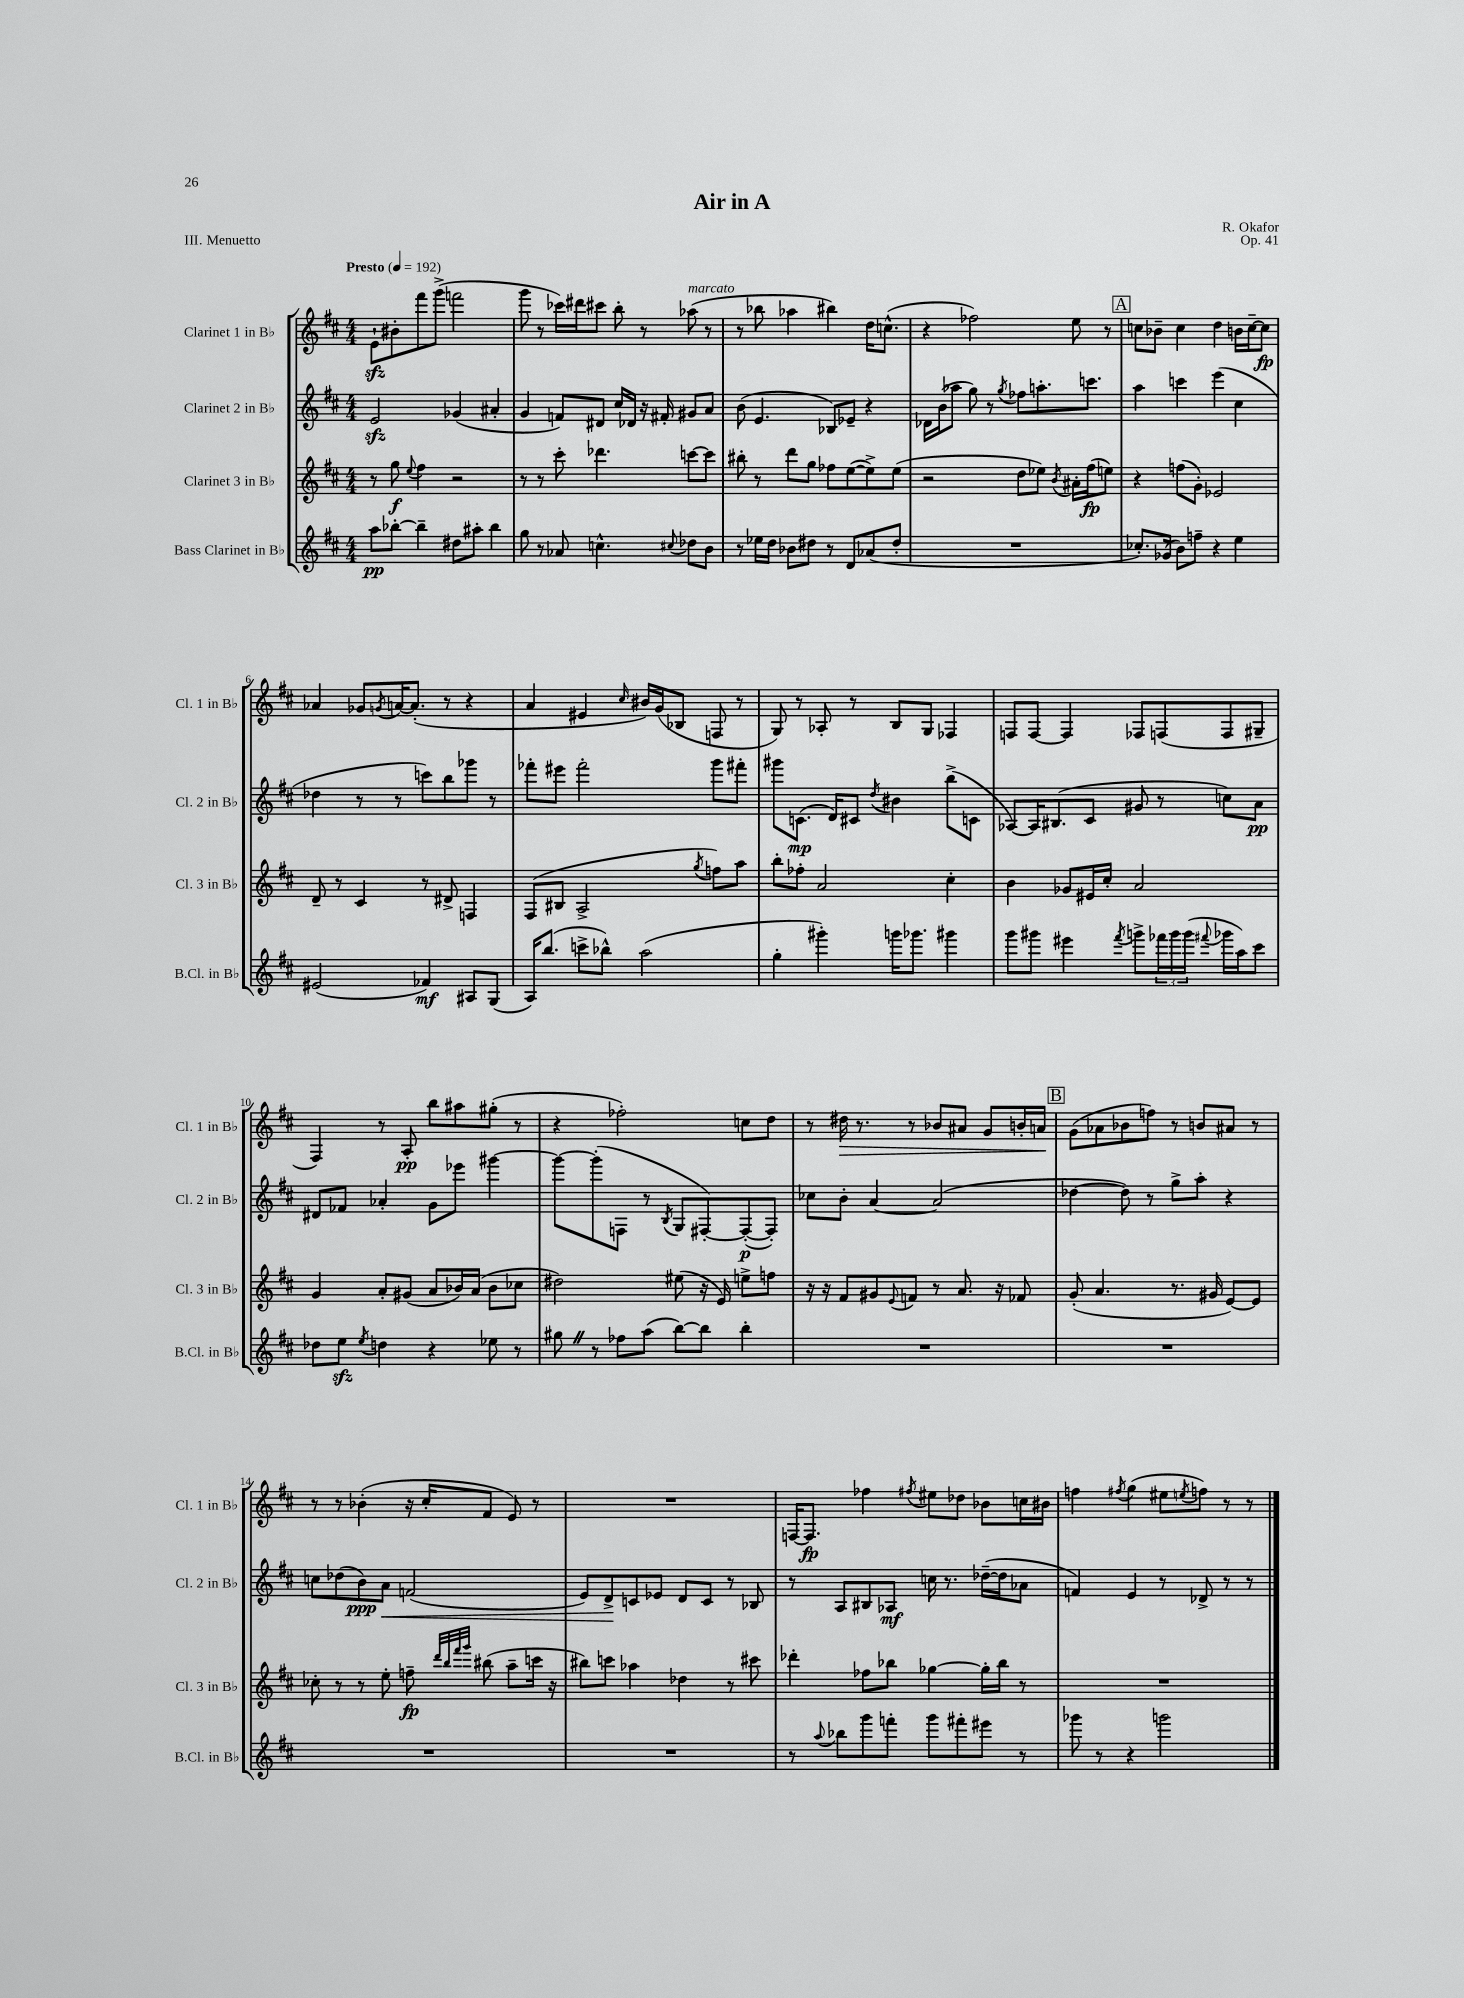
\header { title = "Air in A" composer = "R. Okafor" opus = "Op. 41" piece = "III. Menuetto" }
<<
\new StaffGroup <<
\new Staff = "s0" \with { instrumentName = "Clarinet 1 in Bb" shortInstrumentName = "Cl. 1 in Bb" } {
    \clef treble \key d \major \numericTimeSignature \time 4/4 \tempo "Presto" 4 = 192
    e'8-!\sfz bis'8-. fis'''8 g'''8->( f'''2 |
    g'''8 r8 ces'''16) dis'''16 cis'''8 b''8-. r8 aes''8^\markup { \italic "marcato" }( r8 |
    r8 bes''8 aes''4 bis''4) d''16 c''8.-^( |
    r4 fes''2) e''8 r8 |
    \mark \markup { \box "A" } c''8 bes'8-- c''4 d''4 b'16 c''16~-- c''8\fp |
    aes'4 ges'8 \acciaccatura { g'8 } a'16~ a'8.-.( r8 r4 |
    a'4 eis'4 \grace { cis''16 } bis'16) g'16( bes8 f8 r8 |
    g8) r8 aes8-. r8 b8 g8 fes4 |
    f8 f8~ f4 fes8 f8( f8 gis8-- |
    fis4) r8 a8-.\pp b''8 ais''8 gis''8-.( r8 |
    r4 fes''2-.) c''8 d''8 |
    r8 dis''16\> r8. r8 bes'8 ais'8 g'8 b'16-. a'16\! |
    \mark \markup { \box "B" } g'8( aes'8 bes'8 f''8) r8 b'8 ais'8 r8 |
    r8 r8 bes'4-.( r16 cis''16-. fis'8 e'8) r8 |
    R1 |
    f16~ f8.\fp fes''4 \acciaccatura { fis''8 } eis''8 des''8 bes'8 c''16 bis'16 |
    f''4 \acciaccatura { fis''8 } g''4( eis''8 \acciaccatura { e''8 } f''8) r8 r8 \bar "|." |
}
\new Staff = "s1" \with { instrumentName = "Clarinet 2 in Bb" shortInstrumentName = "Cl. 2 in Bb" } {
    \clef treble \key d \major \numericTimeSignature \time 4/4
    e'2\sfz ges'4( ais'4-. |
    g'4 f'8) dis'8 cis''16 des'16 r16 fis'16-. gis'8 a'8 |
    b'8( e'4. bes8) ees'8-- r4 |
    des'16 b'16( aes''8 g''8) r8 \acciaccatura { g''8 } fes''8 a''8.-. c'''8. |
    \mark \markup { \box "A" } a''4 c'''4 e'''4( cis''4 |
    des''4 r8 r8 c'''8) b''8 ges'''8 r8 |
    fes'''8-. eis'''8 fes'''2-. g'''8 fis'''8-. |
    gis'''8 c'8.\mp( d'16) cis'8 \acciaccatura { d''8 } bis'4 b''8->( c'8 |
    aes8~) aes16 bis8.( cis'8 gis'8 r8 c''8) a'8\pp |
    dis'8 fes'8 aes'4-. g'8 ees'''8 gis'''4~ |
    gis'''8~ gis'''8-.( f8 r8 \acciaccatura { b8 } g8 fis8~-.) fis8~-.\p( fis8-.) |
    ces''8 b'8-. a'4~ a'2( |
    \mark \markup { \box "B" } des''4~ des''8) r8 g''8-> a''8-. r4 |
    c''8 des''8( b'8\ppp) a'8\< f'2( |
    e'8) d'8->\! c'8 ees'8 d'8 c'8 r8 bes8 |
    r8 a8 bis8 aes8\mf c''16 r8. des''16~--( des''16 aes'8 |
    f'4) e'4 r8 des'8-> r8 r8 \bar "|." |
}
\new Staff = "s2" \with { instrumentName = "Clarinet 3 in Bb" shortInstrumentName = "Cl. 3 in Bb" } {
    \clef treble \key d \major \numericTimeSignature \time 4/4
    r8 g''8\f \appoggiatura { e''8 } fis''4 r2 |
    r8 r8 cis'''8-. des'''4. c'''8~ c'''8 |
    bis''8-. r8 d'''8 g''8 fes''8 e''8~( e''8->) e''8( |
    r2 d''8 ees''8) \acciaccatura { b'8 } ais'16-. fis''16\fp( e''8) |
    \mark \markup { \box "A" } r4 f''8( g'8-.) ees'2 |
    d'8-- r8 cis'4 r8 dis'8-> f4 |
    fis8( bis8 a2-> \acciaccatura { g''8 } f''8) a''8 |
    b''8-. fes''8-. a'2 cis''4-. |
    b'4 ges'8 eis'16 cis''16-. a'2 |
    g'4 a'8-. gis'8( a'8 bes'16) a'16( bes'8 ces''8 |
    dis''2) eis''8( r16 e'16) e''8-> f''8 |
    r16 r16 fis'8 gis'8 \appoggiatura { e'8 } f'8 r8 a'8. r16 fes'8 |
    \mark \markup { \box "B" } g'8-.( a'4. r8. gis'16 e'8~) e'8 |
    ces''8-. r8 r8 e''8-. f''8--\fp \grace { d'''32 b''32 fis'''32 g'''32 } bis''8( a''8-- c'''16 r16 |
    bis''8) c'''8 aes''4 des''4 r8 cis'''8 |
    des'''4-. fes''8 bes''8 ges''4~ ges''16-. bes''16 r8 |
    R1 \bar "|." |
}
\new Staff = "s3" \with { instrumentName = "Bass Clarinet in Bb" shortInstrumentName = "B.Cl. in Bb" } {
    \clef treble \key d \major \numericTimeSignature \time 4/4
    a''8\pp bes''8~-. bes''4-- dis''8 ais''8-. bes''4 |
    g''8 r8 aes'8 c''4.-^ \appoggiatura { cis''8 } des''8 b'8 |
    r8 ees''16 d''16 bes'8 dis''8 r8 d'8 aes'8( dis''8-. |
    R1 |
    \mark \markup { \box "A" } ces''8.-.) ges'16( b'8) f''8-- r4 e''4 |
    eis'2( fes'4\mf) ais8 g8( |
    a16) b''8.( c'''8-> bes''8-^) a''2( |
    g''4-. gis'''4-.) g'''16 ges'''8. gis'''4 |
    g'''8 gis'''8 eis'''4 \acciaccatura { fis'''8 } g'''8-> \tuplet 3/2 { fes'''16 g'''16 g'''16( } \appoggiatura { fis'''8 } ges'''16 a''16) cis'''8 |
    des''8 e''8\sfz \acciaccatura { e''8 } d''4 r4 ees''8 r8 |
    gis''8 \once \override BreathingSign.text = \markup { \musicglyph "scripts.caesura.straight" } \breathe r8 fes''8 a''8( b''8~) b''8 b''4-. |
    R1 |
    \mark \markup { \box "B" } R1 |
    R1 |
    R1 |
    r8 \appoggiatura { a''8 } bes''8 g'''8 f'''8-. g'''8 fis'''8-. eis'''8 r8 |
    ges'''8 r8 r4 g'''2 \bar "|." |
}
>>
>>
